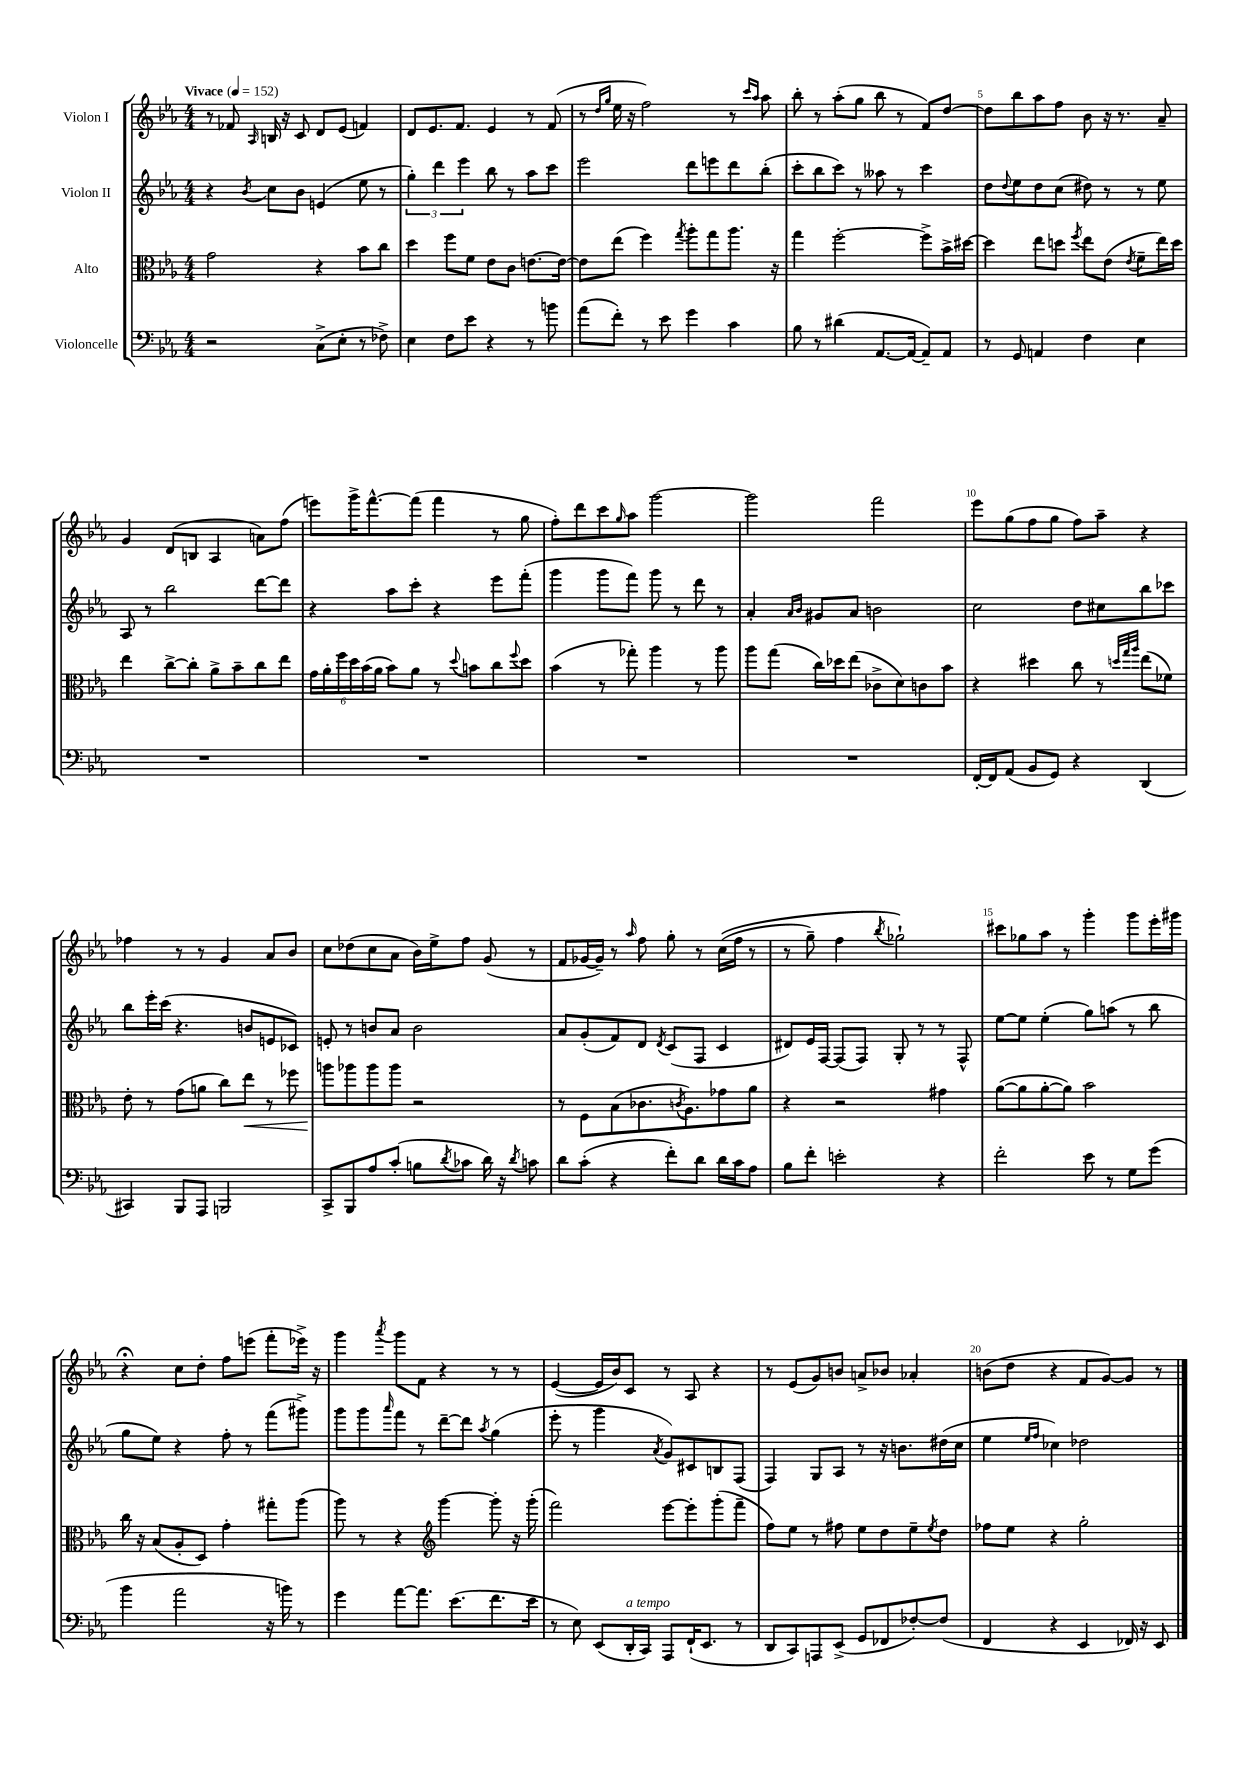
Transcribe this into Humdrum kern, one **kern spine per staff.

**kern	**kern	**kern	**kern
*staff4	*staff3	*staff2	*staff1
*clefF4	*clefC3	*clefG2	*clefG2
*k[b-e-a-]	*k[b-e-a-]	*k[b-e-a-]	*k[b-e-a-]
*M4/4	*M4/4	*M4/4	*M4/4
*MM152	*MM152	*MM152	*MM152
2r	2g	4r	8r
.	.	.	8f-
.	.	8qb-	16qqA-
.	.	8cc	16B
.	.	.	16r
.	.	8b-	8c
(8C^	4r	(4e	8d
8E-'	.	.	(8e-
8r	8b-	8ee-	4f)
8F-^)	8cc	8r	.
=	=	=	=
4E-	4dd	6gg')	8d
.	.	.	8.e-
.	.	6ddd	.
8F	8ff	.	.
.	.	.	8.f
.	.	6eee-	.
8e-	8f	.	.
4r	8e-	8bb-	4e-
.	8c	8r	.
8r	[8.e	8aa-	8r
8b	.	8ccc	(8f
.	16e_	.	.
=	=	=	=
(8a-	8e]	2eee-	8r
.	.	.	16qqdd
.	.	.	16qqgg
8f')	(8ee-	.	16ee-
.	.	.	16r
8r	4ff)	.	2ff)
8e-	.	.	.
.	8qgg	.	.
4g	8aa-'	8ddd	.
.	8gg	8eee	.
4c	8.aa-	8ddd	8r
.	.	.	16qqccc
.	.	.	16qqaa-
.	.	(8bb-'	8aa-
.	16r	.	.
=	=	=	=
8B-	4gg	8ccc'	8bb-'
8r	.	8bb-	8r
(4d#	[2ff'	8ccc)	(8aa-'
.	.	8r	8gg
[8.AA-	.	8aa--	8bb-
.	.	8r	8r
16AA-_	.	.	.
8AA-~])	8ff^]	4ccc	8f)
8AA-	16b-^	.	[8dd
.	[16dd#	.	.
=	=	=	=
8r	4dd#]	8dd	8dd]
.	.	8qqdd	.
8GG	.	8ee-	8bb-
4AA	8ee-	8dd	8aa-
.	8dd	(8cc	8ff
.	8qff	.	.
4F	8ee-	8dd#)	8b-
.	(8e-	8r	16r
.	.	.	8.r
.	8qe-	.	.
4E-	8f~	8r	.
.	16ee-)	8ee-	8a-~
.	16dd	.	.
=	=	=	=
1r	4ee-	8A-	4g
.	.	8r	.
.	[8cc^	2bb-	(8d
.	8cc']	.	8B
.	8a-^	.	4A-
.	8b-~	.	.
.	8cc	[8ddd	8a)
.	8ee-	8ddd]	(8ff
=	=	=	=
1r	24g	4r	8eee)
.	24a-'	.	.
.	24ff	.	.
.	24dd	.	16ggg^
.	(24b-	.	.
.	.	.	[8.fff^^
.	24a-	.	.
.	8b-)	8aa-	.
.	8a-	8ccc'	(8fff]
.	8r	4r	4fff
.	8qqdd	.	.
.	8b	.	.
.	8cc	8eee-	8r
.	8qqff	.	.
.	8dd	(8fff'	8gg
=	=	=	=
1r	(4b-	4ggg	8ff')
.	.	.	8ddd
.	8r	8ggg	8ccc
.	.	.	16qqgg
.	8gg-')	8fff)	8aa-
.	4aa-	8ggg	[2ggg
.	.	8r	.
.	8r	8ddd	.
.	8aa-	8r	.
=	=	=	=
1r	8aa-	4a-'	2ggg]
.	(8gg	.	.
.	.	16qqa-	.
.	.	16qqb-	.
.	16cc)	8g#	.
.	16dd-	.	.
.	(8ee-	8a-	.
.	8c-^	2b	2fff
.	8d)	.	.
.	8c	.	.
.	8b-	.	.
=	=	=	=
[16FF'	4r	2cc	8eee-
16FF]	.	.	.
(8AA-	.	.	(8gg
8BB-	4dd#	.	8ff
8GG)	.	.	8gg
4r	8cc	8dd	8ff)
.	8r	8cc#	8aa-~
.	32qqdd	.	.
.	32qqgg	.	.
.	32qqaa-	.	.
(4DD	(8ee-	8bb-	4r
.	8f-)	8ccc-	.
=	=	=	=
4CC#)	8e-'	8bb-	4ff-
.	8r	16eee-'	.
.	.	(16ccc	.
8BBB-	(8g	4.r	8r
8AAA-	8a	.	8r
2BBB	8cc)	.	4g
.	8ee-	8b	.
.	8r	8e	8a-
.	8ff-	8c-)	8b-
=	=	=	=
8CC^	8aa	8e'	8cc
8BBB-	8aa-	8r	(8dd-
8A-	8aa-	8b	8cc
(8c'	8aa-	8a-	8a-
8B	2r	2b	16b-)
.	.	.	16ee-^
8qd	.	.	.
8c-	.	.	8ff
16d)	.	.	(8g
16r	.	.	.
8qd	.	.	.
8c	.	.	8r
=	=	=	=
8d	8r	8a-	8f
(8c'	8F	(8g'	[16g-
.	.	.	16g-~])
4r	(8B-	8f)	8r
.	.	.	16qqaa-
.	8.c-	8d	8ff
.	.	8qd	.
8f')	.	(8c	8gg'
.	8qc	.	.
.	8.A-)	.	.
8d	.	8F	8r
16d	8g-	4c	&((16cc
16c	.	.	16ff
8A-	8a-	.	8r
=	=	=	=
8B-	4r	8d#)	8r
8f'	.	16e-	8gg~)
.	.	[16F	.
2e'	2r	(8F]	4ff
.	.	8F)	.
.	.	.	8qbb-
.	.	8G'	2gg-`&)
.	.	8r	.
4r	4g#	8r	.
.	.	8F^^	.
=	=	=	=
2f'	([8a-	[8ee-	8ccc#
.	8a-]	8ee-]	8gg-
.	[8a-'	(4ee-'	8aa-
.	8a-])	.	8r
8e-	2b-	8gg)	4ggg'
8r	.	(8aa	.
8G	.	8r	8ggg
(8g	.	8bb-	16eee-'
.	.	.	16ggg#
=	=	=	=
4b-	16cc	8gg	4r;
.	16r	.	.
.	(8B-	8ee-)	.
2a-	8A-'	4r	8cc
.	8D)	.	8dd'
.	4g'	8ff'	8ff
.	.	8r	(8eee
16r	8gg#'	(8fff	8fff'
16b)	.	.	.
8r	(8aa-	8ggg#^)	16eee-^)
.	.	.	16r
=	=	=	=
4g	8aa-)	8ggg	4ggg
.	8r	8ggg	.
.	.	16qqaaa-	8qaaa-
[8a-	4r	8fff	8ggg
8.a-]	.	8r	8f
*	*clefG2	*	*
.	[4ggg	[8ddd~	4r
(8.e-	.	.	.
.	.	8ddd]	.
.	.	8qaa-	.
8.f	8ggg']	(4gg	8r
.	16r	.	8r
16e-	(16ggg'	.	.
=	=	=	=
8r	2fff)	8eee-'	([4e-
8E-)	.	8r	.
(8EE-	.	4ggg	16e-]
.	.	.	16b-)
16DD'	.	.	8c
16CC)	.	.	.
.	.	8qa-	.
8AAA-	[8eee-	8g)	8r
(16FF`	8eee-']	8c#	8A-
8.EE-	.	.	.
.	(8ggg'	8B	4r
8r	8fff~	(8F	.
=	=	=	=
8DD	8ff)	4F)	8r
8CC)	8ee-	.	(8e-
8AAA	8r	8G	8g)
(8EE-^	8ff#	8A-	8b
8GG	8ee-	8r	8a^
8FF-	8dd	16r	8b-
.	.	8.b	.
[8F-')	8ee-~	.	4a-'
.	8qee-	.	.
(8F-]	8dd	(16dd#	.
.	.	16cc	.
=	=	=	=
4FF	8ff-	4ee-	(8b
.	8ee-	.	8dd
.	.	16qqee-	.
.	.	16qqff	.
4r	4r	4cc-)	4r
4EE-	2gg'	2dd-	8f
.	.	.	[8g)
16FF-)	.	.	8g]
16r	.	.	.
8EE-	.	.	8r
==	==	==	==
*-	*-	*-	*-
